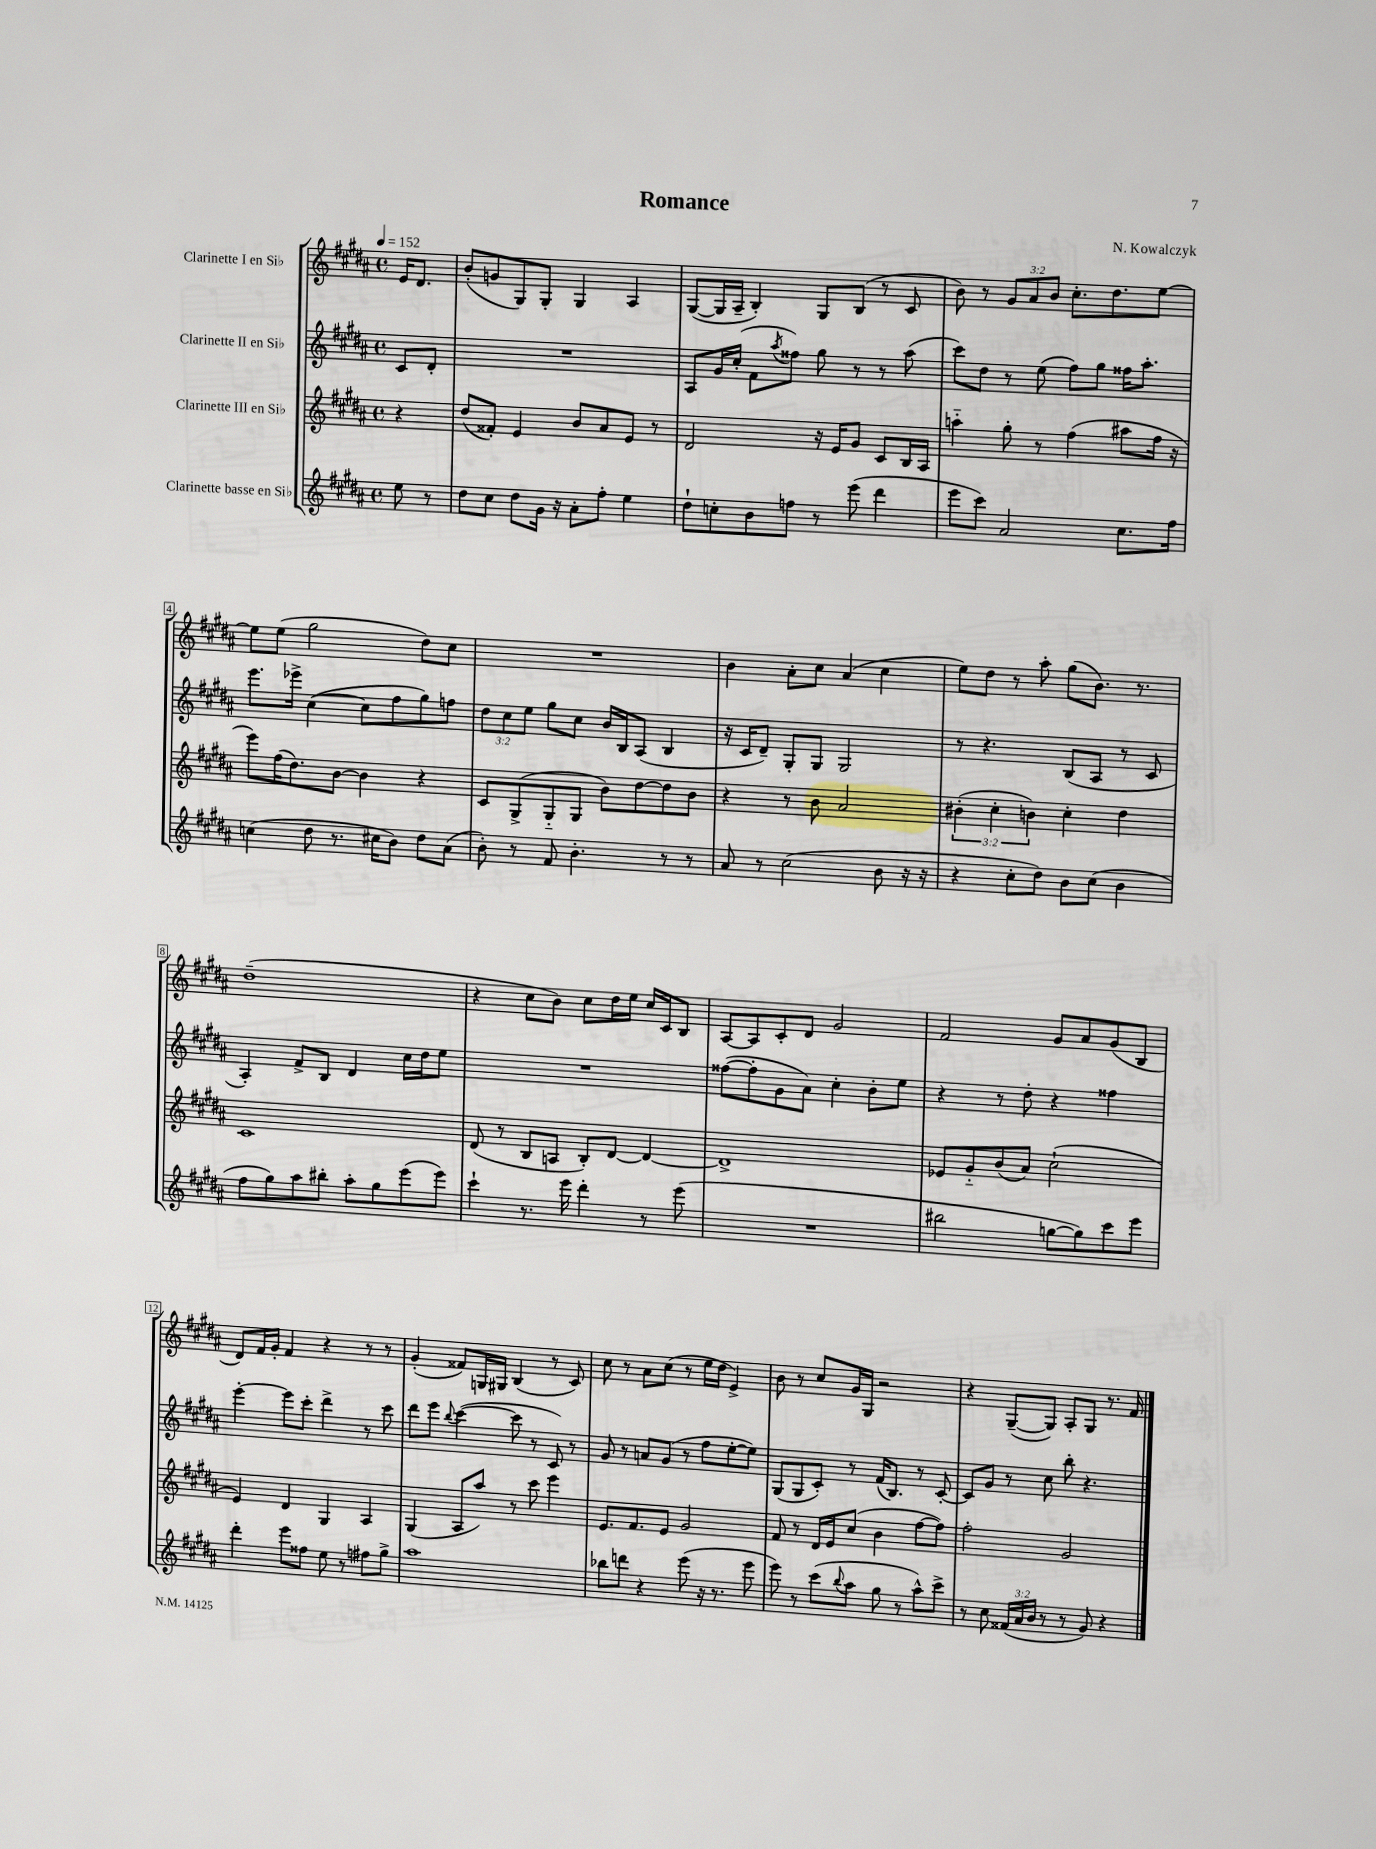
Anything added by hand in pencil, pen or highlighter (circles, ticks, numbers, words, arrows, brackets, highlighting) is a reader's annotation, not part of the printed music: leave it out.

**kern	**kern	**kern	**kern
*staff4	*staff3	*staff2	*staff1
*clefG2	*clefG2	*clefG2	*clefG2
*k[f#c#g#d#a#]	*k[f#c#g#d#a#]	*k[f#c#g#d#a#]	*k[f#c#g#d#a#]
*M4/4	*M4/4	*M4/4	*M4/4
*met(c)	*met(c)	*met(c)	*met(c)
*MM152	*MM152	*MM152	*MM152
8ee	4r	8c#	16e
.	.	.	8.d#
8r	.	8d#'	.
=	=	=	=
8dd#	(8dd#	1r	(8b'
8cc#	8f##')	.	8g
8dd#	4e	.	8G#)
16g#	.	.	8G#'
16r	.	.	.
8a#'	8b	.	4G#
8ff#'	8a#	.	.
4ee	8e	.	4A#
.	8r	.	.
=	=	=	=
8dd#`	2d#	8A#	([8G#
8cc'	.	16g#	16G#]
.	.	(16cc#'	16A#~
8b	.	8f#	4B')
.	.	8qaa#	.
8ff	.	8ff##)	.
8r	16r	8gg#	8G#
.	16e	.	.
(8eee	8g#	8r	(8B
4ddd#	8c#	8r	8r
.	16B	(8aa#	8c#
.	16A#	.	.
=	=	=	=
8eee	4aa'~	8ccc#)	8b)
8ccc#)	.	8dd#	8r
2a#	8gg#'	8r	12g#
.	.	.	12a#
.	8r	(8ee	.
.	.	.	12b
.	(4ff#	8ff#)	8.cc#'
.	.	8gg#	.
.	.	.	8.dd#
8.cc#	8aa#	16ff##	.
.	.	8.aa#'	.
.	16ff#	.	[8ee
16ff#	16r	.	.
=	=	=	=
(4cc	8eee)	8.eee	8ee]
.	(16ff#	.	(8ee
.	8.dd#)	16eee-^	.
8dd#	.	([4cc#	2gg#
8.r	[8b	.	.
.	4b]	8cc#]	.
16cc#	.	.	.
8b)	.	8ff#	.
8dd#	4r	8gg#)	8dd#)
(8a#	.	8ff	8cc#
=	=	=	=
8b')	8c#	12dd#	1r
.	.	12cc#	.
8r	(8G#^	.	.
.	.	12ee	.
8f#	8G#'~	8gg#	.
4.b'	8G#	8cc#	.
.	8b)	16b	.
.	.	16B	.
.	[8dd#	(8A#	.
8r	8dd#]	4B	.
8r	8b	.	.
=	=	=	=
8a#	4r	16r	4b
.	.	16c#	.
8r	.	8d#~)	.
(2cc#	8r	8G#'	8a#'
.	8b	8G#	8cc#
.	2a#	2G#	(4a#
8b	.	.	4cc#
16r	.	.	.
16r	.	.	.
=	=	=	=
4r	(6b#'	8r	8ee)
.	.	4.r	8dd#
.	6cc#'	.	.
8cc#'	.	.	8r
.	6b)	.	.
8dd#)	.	.	8aa#'
8b	4cc#'	(8B	(8gg#
(8cc#	.	8A#	8.b)
4b	4dd#	8r	.
.	.	.	8.r
.	.	8c#	.
=	=	=	=
8ff#	1c#	4A#')	(1dd#~
8gg#)	.	.	.
8aa#	.	8f#^	.
8bb#'	.	8B	.
8aa#'	.	4d#	.
8gg#	.	.	.
(8eee	.	16cc#	.
.	.	16dd#	.
8eee)	.	8ee	.
=	=	=	=
4ccc#`	(8d#	1r	4r
.	8r	.	.
8.r	8B	.	8cc#
.	8A	.	8b)
16eee	.	.	.
4ddd#'	8B')	.	8cc#
.	[8d#	.	16dd#
.	.	.	16ee
8r	4d#_	.	16cc#
.	.	.	16c#
(8eee	.	.	8B
=	=	=	=
1r	1d#^]	([8ff##	[8A#
.	.	8ff##']	8A#]
.	.	8g#	8c#'
.	.	8a#)	8d#
.	.	4cc#'	2g#
.	.	8b'	.
.	.	8ee	.
=	=	=	=
2bb#	8e-	4r	2f#
.	8g#'~	.	.
.	(8b	8r	.
.	8a#)	8dd#'	.
[8gg	(2cc#`	4r	8g#
8gg])	.	.	8a#
8ccc#	.	4ff##	(8g#
8eee	.	.	8B
=	=	=	=
4ddd#'	4e)	[4eee'	8d#)
.	.	.	16f#
.	.	.	16g#'
8eee	4d#	8eee]	4f#
8ff##	.	8ccc#'	.
8ee	4G#	4ddd#^	4r
8r	.	.	.
8ff#	4A#	8r	8r
8gg#^	.	8ccc#	8r
=	=	=	=
1aa#	(4G#	8ddd#	(4g#'
.	.	8eee	.
.	.	8qqbb	.
.	8A#	([4ccc#	8f##)
.	8aa#)	.	16G
.	.	.	16G#
.	8r	8ccc#]	(4B
.	8ccc#	8r	.
.	4eee	8c#)	8r
.	.	8r	8c#)
=	=	=	=
8bb-	8.e	8g#	8cc#
8ddd	.	8r	8r
.	8.f#	.	.
4r	.	8a	8a#
.	8e	(8g#	(8cc#
(8eee	2g#	8r	8r
16r	.	8ff#	16ee
8.r	.	.	16dd#
.	.	[8ee'	4e^)
8eee	.	8ee])	.
=	=	=	=
8eee)	8f#	(8G#	8b
8r	8r	8G#	8r
(8ccc#	16d#	8c#')	8cc#
.	16e	.	.
8qqbb	.	.	.
8aa#	(8cc#	8r	16g#
.	.	.	16G#
8gg#	4b	(16f#	2r
.	.	8.B)	.
8r	.	.	.
8aa#^^)	[8ff#	8r	.
8ccc#^	8ff#])	[8c#'	.
=	=	=	=
8r	2ff#'	8c#]	4r
8cc#	.	8g#	.
(24f##	.	8r	([8G#~
24a#	.	.	.
24b	.	.	.
8r	.	8cc#	8G#])
8r	2g#	8bb'	8A#'
8g#)	.	4.r	8G#
4r	.	.	8.r
.	.	.	16f#
==	==	==	==
*-	*-	*-	*-
